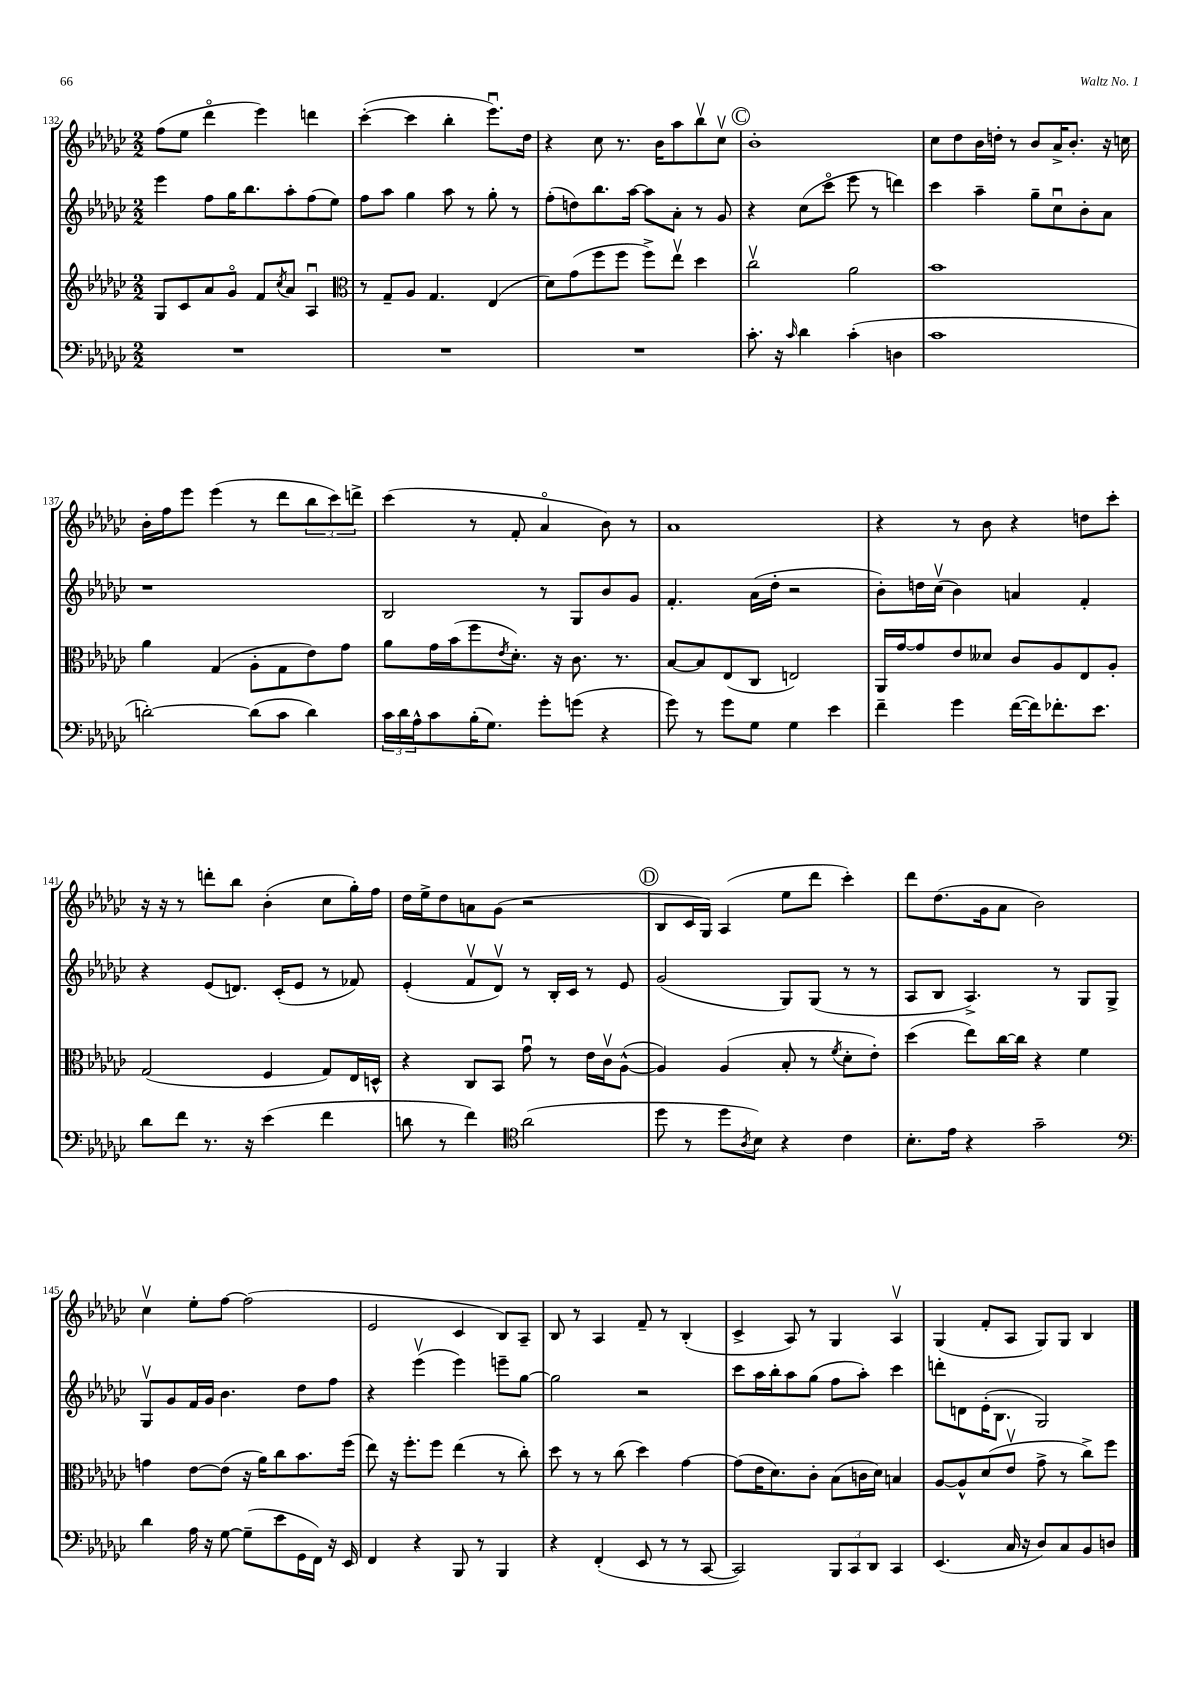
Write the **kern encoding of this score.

**kern	**kern	**kern	**kern
*part4	*part3	*part2	*part1
*staff4	*staff3	*staff2	*staff1
*clefF4	*clefG2	*clefG2	*clefG2
*k[b-e-a-d-g-c-]	*k[b-e-a-d-g-c-]	*k[b-e-a-d-g-c-]	*k[b-e-a-d-g-c-]
*M2/2	*M2/2	*M2/2	*M2/2
=132	=132	=132	=132
1r	8G-/L	4eee-\	(8ff\L
.	8c-/	.	8ee-\J
.	8a-/	8ff\L	4ddd-\
.	8g-/J	16gg-\K	.
.	.	8.bb-\	.
.	8f/L	.	4eee-\)
.	8qcc-/	.	.
.	8a-/J	8aa-'\	.
.	4A-u/	(8ff\	4dddn\
.	.	8ee-\J)	.
=133	=133	=133	=133
*	*clefC3	*	*
1r	8r	8ff\L	([4ccc-'\
.	8G-~/L	8aa-\J	.
.	8A-/J	4gg-\	4ccc-\]
.	4.G-/	.	.
.	.	8aa-\	4bb-'\
.	.	8r	.
.	(4E-/	8gg-'\	8.eee-u\L)
.	.	8r	.
.	.	.	16dd-\Jk
=134	=134	=134	=134
1r	8d-\L)	(8ff'\L	4r
.	(8g-\	8ddn\)	.
.	8ff\	8.bb-\	8cc-\
.	8ff\J	.	8.r
.	.	[16aa-\Jk	.
.	8ff^\L)	8aa-\L]	.
.	.	.	16b-\KL
.	8ee-v\J	8a-'\J	8aa-\
.	4dd-\	8r	8bb-v\
.	.	8g-/	8cc-v\J
!!LO:REH:place=s1:t=C
=135	=135	=135	=135
8.c-'\	2cc-v\	4r	1b-'
16r	.	.	.
16qqc-/	.	.	.
4d-\	.	(8cc-\L	.
.	.	8ccc-\J	.
(4c-'\	2a-\	8eee-\	.
.	.	8r	.
4Dn\	.	4dddn\)	.
=136	=136	=136	=136
1c-	1b-	4ccc-\	8cc-\L
.	.	.	8dd-\
.	.	4aa-~\	16b-\L
.	.	.	16ddn'\JJ
.	.	.	8r
.	.	8gg-~\L	8b-/L
.	.	8cc-u\	16a-^/K
.	.	.	8.b-'/J
.	.	8b-'\	.
.	.	8a-\J	16r
.	.	.	16ccn\
!!LO:LB:g=z
=137	=137	=137	=137
[2dn'\)	4a-\	1r	16b-'\LL
.	.	.	16ff\J
.	.	.	8eee-\J
.	(4G-/	.	(4eee-\
(8d\L]	8A-'\L	.	8r
8c-\J	8G-\	.	8ddd-\L
4d\)	8e-\)	.	12bb-\
.	.	.	12ccc-\)
.	8g-\J	.	.
.	.	.	12dddn^\J
=138	=138	=138	=138
24c-\LL	8a-\L	2B-/	(4ccc-\
24d-\	.	.	.
24A-^^\J	.	.	.
8c-\	16g-\L	.	.
.	(16b-\J	.	.
(16B-'\K	8ff\	.	8r
8.G-\J)	.	.	.
.	8qe-/	.	.
.	8.d-'\J)	.	8f'/
8g-'\L	.	8r	4a-/
.	16r	.	.
(8gn\J	8.c-\	8G-/L	.
4r	.	8b-/	8b-\)
.	8.r	.	.
.	.	8g-/J	8r
=139	=139	=139	=139
8g-\)	[8B-/L	4.f'/	1a-
8r	8B-/]	.	.
8g-\L	(8E-/	.	.
8G-\J	8C-/J	(16a-\LL	.
.	.	16dd-'\JJ	.
4G-\	2En/)	2r	.
4e-\	.	.	.
=140	=140	=140	=140
4f~\	16AA-/LL	8b-'\L)	4r
.	[16g-/J	.	.
.	8g-/]	16ddn\L	.
.	.	(16cc-v\JJ	.
4g-\	8e-/	4b-\)	8r
.	8d--X/J	.	8b-\
([16f\LL	8c-/L	4an/	4r
16f\J])	.	.	.
8.f-X'\	8A-/	.	.
.	8E-/	4f'/	8ddn\L
8.e-\J	.	.	.
.	8A-'/J	.	8ccc-'\J
!!LO:LB:g=z
=141	=141	=141	=141
8d-\L	(2G-/	4r	16r
.	.	.	16r
8f\J	.	.	8r
8.r	.	(8e-/L	8dddn'\L
.	.	8.dn/J)	8bb-\J
16r	.	.	.
(4e-\	4F/	.	(4b-'\
.	.	(16c-'/KL	.
.	.	8e-/J	.
4f\	8G-/L)	8r	8cc-\L
.	16E-/L	8f-X/)	16gg-'\L)
.	16Dn^^/JJ	.	16ff\JJ
=142	=142	=142	=142
8dn\	4r	(4e-'/	16dd-\LL
.	.	.	16ee-^\J
8r	.	.	8dd-\
4f\)	8C-/L	8fv/L	8an\
.	8BB-/J	8d-v/J)	(8g-\J
*clefC4	*	*	*
(2a-\	8g-u\	8r	2r
.	8r	16B-'/LL	.
.	.	16c-/JJ	.
.	16e-\LL	8r	.
.	16c-v\J	.	.
.	([8A-^^\J	8e-/	.
!!LO:REH:place=s1:t=D
=143	=143	=143	=143
8dd-\	4A-/])	(2g-/	8B-/L
8r	.	.	16c-/L
.	.	.	16G-/JJ)
8dd-\L	(4A-/	.	(4A-/
8qA-/	.	.	.
8B-\J)	.	.	.
4r	8B-'/	8G-/L)	8ee-\L
.	8r	(8G-/J	8ddd-\J
.	8qf/	.	.
4c-\	8d-'\L	8r	4ccc-'\)
.	8e-'\J)	8r	.
=144	=144	=144	=144
8.B-'\L	(4dd-\	8A-/L	8ddd-\L
.	.	8B-/J	(8.dd-\
16e-\Jk	.	.	.
4r	8ee-\L)	4.A-^/)	.
.	.	.	16g-\k
.	[16cc-\L	.	8a-\J
.	16cc-\JJ]	.	.
2g-~\	4r	.	2b-\)
.	.	8r	.
.	4f\	8G-/L	.
.	.	8G-^/J	.
!!LO:LB:g=z
=145	=145	=145	=145
*clefF4	*	*	*
4d-\	4gn\	8G-v/L	4cc-v\
.	.	8g-/	.
16A-\	[8e-\L	16f/L	8ee-'\L
16r	.	16g-/JJ	.
[8G-\	(8e-\J]	4.b-\	[8ff\J
(8G-~\L]	16r	.	(2ff\]
.	16a-\KL)	.	.
8e-\	8cc-\	.	.
16GG-\L	8.b-\	8dd-\L	.
16FF\JJ)	.	.	.
16r	.	8ff\J	.
16EE-/	(16ff\Jk	.	.
=146	=146	=146	=146
4FF/	8ee-\)	4r	2e-/
.	16r	.	.
.	8.ff'\L	.	.
4r	.	(4eee-v\	.
.	8ff\J	.	.
8BBB-/	(4ee-\	4eee-\)	4c-/
8r	.	.	.
4BBB-/	8r	8eeen~\L	8B-/L)
.	8cc-'\)	[8gg-\J	8A-~/J
=147	=147	=147	=147
4r	8dd-\	2gg-\]	8B-/
.	8r	.	8r
(4FF'/	8r	.	4A-/
.	(8cc-\	.	.
8EE-/	4dd-\)	2r	8f~/
8r	.	.	8r
8r	[4g-\	.	(4B-'/
[8CC-/	.	.	.
=148	=148	=148	=148
2CC-/])	(8g-\L]	8ccc-\L	4c-^/
.	16e-\K	16aa-\L	.
.	8.d-\)	16bb-'\J	.
.	.	8aa-\	8A-/)
.	8c-'\J	(8gg-\J	8r
12BBB-/L	(8B-\L	8ff\L	4G-/
12CC-/	.	.	.
.	16cn\L	8aa-'\J)	.
12DD-/J	.	.	.
.	16d-\JJ)	.	.
4CC-/	4Bn/	4ccc-\	4A-v/
=149	=149	=149	=149
(4.EE-/	[8A-/L	8dddn'\L	(4G-/
.	8A-^^/]	8dn\	.
.	(8d-/	(16e-'\K	8f'/L
.	.	8.B-\J	.
16C-/	8e-v/J	.	8A-/J
16r	.	.	.
8D-/L)	8g-^\	2G-/)	8G-/L)
8C-/	8r	.	8G-/J
8BB-/	8cc-^\L)	.	4B-/
8Dn/J	8ff\J	.	.
==	==	==	==
*-	*-	*-	*-
